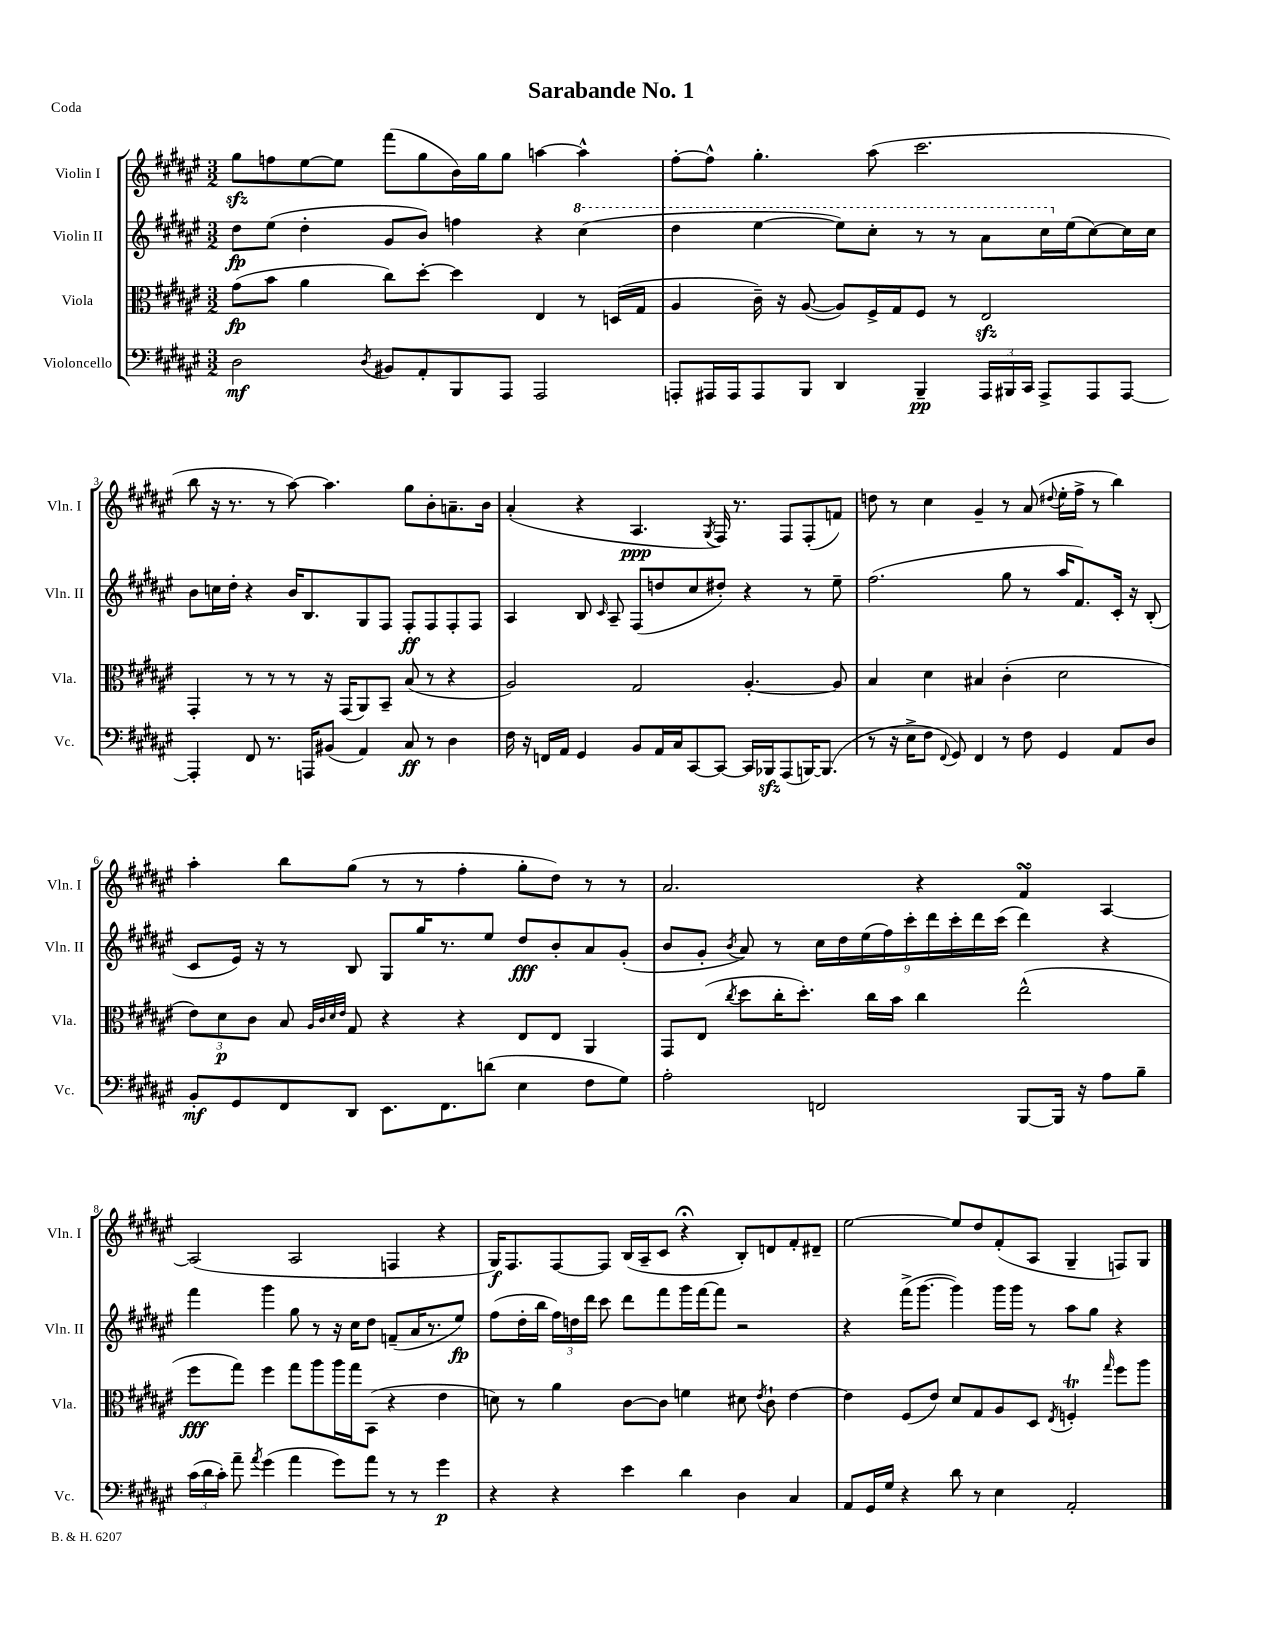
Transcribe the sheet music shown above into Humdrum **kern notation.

**kern	**kern	**kern	**kern
*staff4	*staff3	*staff2	*staff1
*clefF4	*clefC3	*clefG2	*clefG2
*k[f#c#g#d#a#e#]	*k[f#c#g#d#a#e#]	*k[f#c#g#d#a#e#]	*k[f#c#g#d#a#e#]
*M3/2	*M3/2	*M3/2	*M3/2
2D#\	(8g#\L	8dd#\L	8gg#\L
.	8b\J	(8ee#\J	8ff\
.	4a#\	4dd#'\	[8ee#\
.	.	.	8ee#\]J
8qD#/	.	.	.
8BB#/L	8cc#\L)	8g#/L	(8fff#\L
8AA#'/	[8dd#'\J	8b/J)	8gg#\
8BBB/	4dd#\]	4ff\	16b\L)
.	.	.	16gg#\J
8AAA#/J	.	.	8gg#\J
2AAA#/	4E#/	4r	[4aa\
.	8r	(4ccc#\	4aa^^\]
.	(16D/LL	.	.
.	16G#/JJ	.	.
=	=	=	=
8AAA'/L	4A#/	4ddd#\	[8ff#'\L
16AAA#/L	.	.	8ff#^^\]J
16AAA#/J	.	.	.
8AAA#/	16c#~\)	[4eee#\	4.gg#'\
.	16r	.	.
8BBB/J	([8A#/	.	.
4DD#/	8A#/]L)	8eee#\]L)	.
.	16F#^/L	8ccc#'\J	(8aa#\
.	16G#/J	.	.
4BBB~/	8F#/J	8r	2.ccc#\
.	8r	8r	.
24AAA#/LL	2E#/	8aa#\L	.
24BBB#/	.	.	.
24CC#/JJ	.	.	.
8AAA#^/L	.	16ccc#\L	.
.	.	(16ee#\J	.
8AAA#/	.	[8cc#\)	.
[8AAA#/J	.	16cc#\]L	.
.	.	16cc#\JJ	.
=	=	=	=
4AAA#'/]	4GG#'/	8b\L	8bb\
.	.	16cc\L	16r
.	.	16dd#'\JJ	8.r
8FF#/	8r	4r	.
8.r	8r	.	8r
.	8r	16b/LK	[8aa#\)
16AAA/LK	.	8.B/	.
(8BB#/J	16r	.	4.aa#\]
.	(16GG#/LK	.	.
4AA#/)	8AA#/)	8G#/	.
.	8BB~/J	8F#/J	.
8C#/	(8B/	8F#'/L	8gg#\L
8r	8r	8F#/	8b'\
4D#\	4r	8F#'/	8.a~\
.	.	8F#/J	.
.	.	.	16b\Jk
=	=	=	=
16F#\	2A#/)	4A#/	(4a#'/
16r	.	.	.
16FF/LL	.	.	.
16AA#/JJ	.	.	.
4GG#/	.	8B/	4r
.	.	16qqc#/	.
.	.	8A#~/	.
8BB/L	2G#/	(8F#/L	4.A#/
16AA#/L	.	8dd/	.
16C#/J	.	.	.
[8CC#/	.	8cc#/	.
.	.	.	8qG#/
8CC#/_J	.	8dd#'/J)	16F#/)
.	.	.	8.r
16CC#/]LL	[4.A#'/	4r	.
16BBB-/J	.	.	.
(8AAA#/	.	.	8F#/L
[16BBB/K)	.	8r	(8F#'/
(8.BBB/]J	.	.	.
.	8A#/]	8ee#~\	8f/J)
=	=	=	=
8r	4B/	(2.ff#\	8dd\
16r	.	.	8r
16E#^\LK	.	.	.
8F#\J	4d#\	.	4cc#\
8qqFF#/	.	.	.
8GG#/)	.	.	.
4FF#/	4B#/	.	4g#~/
8r	(4c#'\	8gg#\	8r
8F#\	.	8r	(8a#/
.	.	.	8qqdd#/
4GG#/	2d#\	16aa#/LK	16ee#'\LL
.	.	8.f#/)	16ff#^\JJ
.	.	.	8r
8AA#/L	.	16c#'/Jk	4bb\)
.	.	16r	.
8D#/J	.	(8B'/	.
=	=	=	=
8BB'/L	12e#\L)	8c#/L	4aa#'\
.	12d#\	.	.
8GG#/	.	16e#/Jk)	.
.	12c#\J	.	.
.	.	16r	.
8FF#/	8B/	8r	8bb\L
.	32qqA#/LLL	.	.
.	32qqc#/	.	.
.	32qqd#/	.	.
.	32qqe#/JJJ	.	.
8DD#/J	8G#/	8B/	(8gg#\J
8.EE#\L	4r	8G#/L	8r
.	.	16gg#/K	8r
8.FF#\	.	8.r	.
.	4r	.	4ff#'\
(8d\J	.	8ee#/J	.
4E#\	8E#/L	8dd#/L	8gg#'\L
.	8E#/J	8b'/	8dd#\J)
8F#\L	4AA#/	8a#/	8r
8G#\J)	.	(8g#'/J	8r
=	=	=	=
2A#'\	8GG#/L	8b/L	2.a#/
.	(8E#/J	8g#'/J	.
.	8qcc#/	8qb/	.
.	8dd#\L	8a#/)	.
.	16cc#'\K	8r	.
.	8.dd#'\J)	.	.
2FF/	.	18cc#\LL	.
.	.	18dd#\	.
.	.	(18ee#\	.
.	16cc#\LL	.	.
.	.	18ff#\)	.
.	16b\JJ	.	.
.	.	18ccc#'\	.
.	4cc#\	.	4r
.	.	18ddd#\	.
.	.	18ccc#'\	.
.	.	18ddd#\	.
.	.	(18ccc#\JJ	.
[8BBB/L	(2ee#^^\	4ddd#\)	4f#/
16BBB/]Jk	.	.	.
16r	.	.	.
8A#\L	.	4r	[4A#/
8B~\J	.	.	.
=	=	=	=
(24c#\LL	8ff#\L	4fff#\	(2A#/]
24d#\	.	.	.
24c#'\JJ)	.	.	.
8a#~\	8gg#\J)	.	.
8qa#/	.	.	.
(4g#\	4ff#\	4ggg#\	.
4a#\	8gg#\L	8gg#\	2A#/
.	8aa#\	8r	.
8g#\L)	16aa#\L	16r	.
.	16gg#\J	16cc#\LK	.
8a#\J	(8BB\J	8dd#\J	.
8r	4r	(8f~/L	4F/
8r	.	16a#/K	.
.	.	8.r	.
4g#\	4e#\	.	4r
.	.	8ee#/J)	.
=	=	=	=
4r	8d\)	(8ff#\L	16G#/LK)
.	.	.	8.F#/
.	8r	16dd#'\L	.
.	.	16bb\JJ	.
4r	4a#\	24ff#\LL)	[8F#/
.	.	24dd\	.
.	.	24ddd#\JJ	.
.	.	8ccc#\	8F#/]J
4e#\	[8c#\L	8ddd#\L	(16B/LL
.	.	.	16A#~/J
.	8c#\]J	8fff#\	8c#/J
4d#\	4f\	16ggg#\L	4r;
.	.	[16fff#\J	.
.	.	8fff#\]J	.
4D#\	8d#\	2r	8B'/L)
.	8qe#/	.	.
.	8c#`\	.	8d/
4C#/	[4e#\	.	8f#'/
.	.	.	8d#~/J
=	=	=	=
8AA#/L	4e#\]	4r	[2ee#\
16GG#/L	.	.	.
16G#/JJ	.	.	.
4r	(8F#/L	(16fff#^\LK	.
.	.	[8.ggg#\J	.
.	8e#/J)	.	.
8d#\	8d#/L	4ggg#\])	8ee#/]L
8r	8G#/	.	8dd#/
4E#\	8A#/	16ggg#\LL	(8f#'/
.	.	16ggg#\JJ	.
.	8D#/J	8r	8A#/J
.	8qE#/	.	.
2AA#'/	4F'/	8aa#\L	4G#~/
.	.	8gg#\J	.
.	16qqgg#/	.	.
.	8ff#\L	4r	8F/L)
.	8aa#\J	.	8G#/J
==	==	==	==
*-	*-	*-	*-
